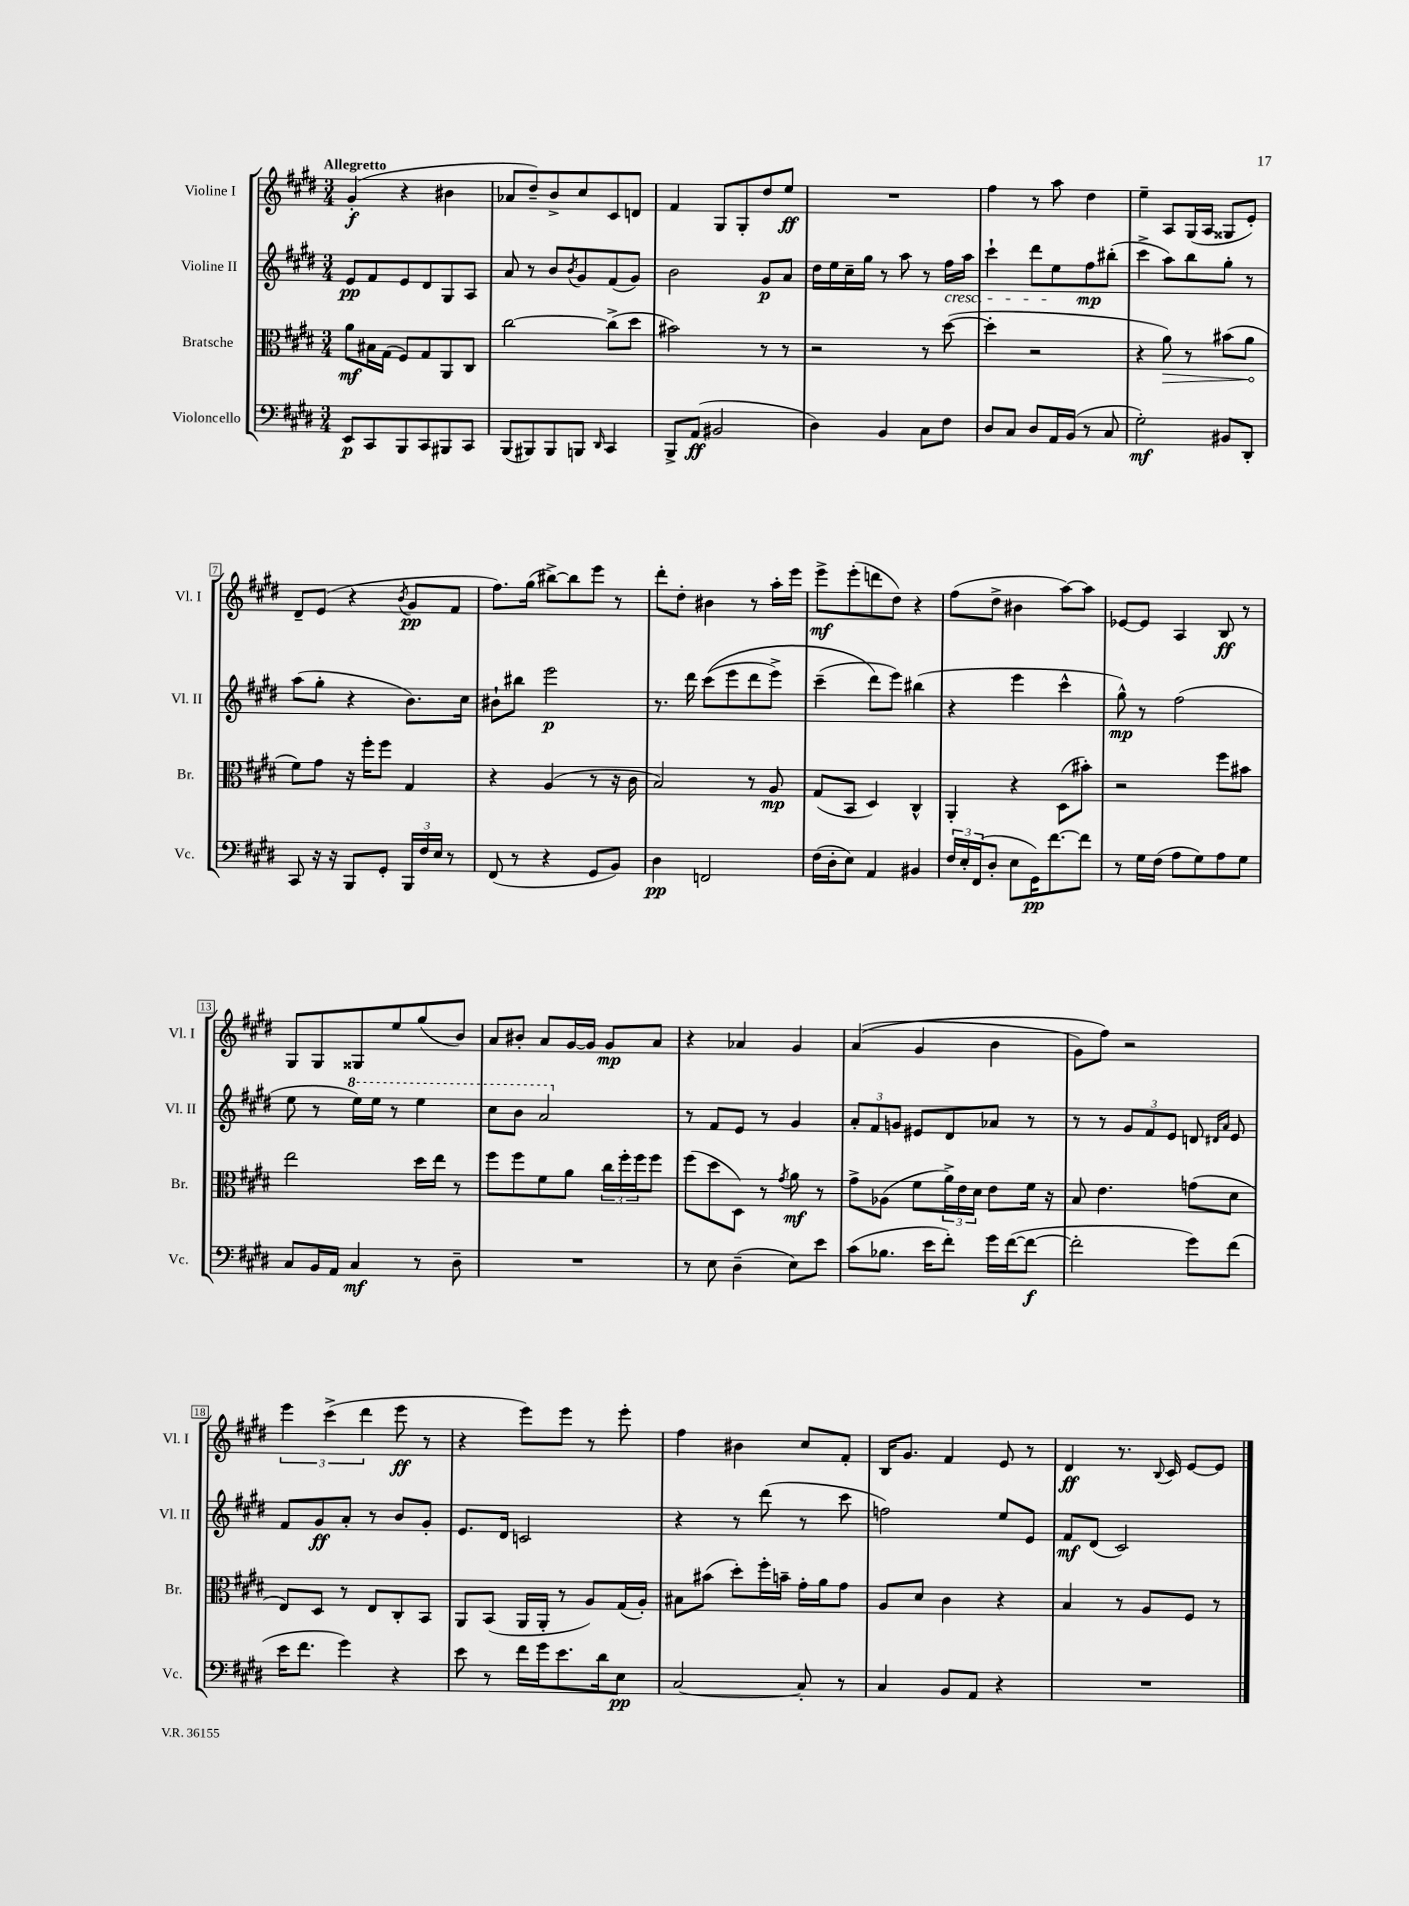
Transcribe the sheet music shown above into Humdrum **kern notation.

**kern	**kern	**kern	**kern
*staff4	*staff3	*staff2	*staff1
*clefF4	*clefC3	*clefG2	*clefG2
*k[f#c#g#d#]	*k[f#c#g#d#]	*k[f#c#g#d#]	*k[f#c#g#d#]
*M3/4	*M3/4	*M3/4	*M3/4
8EE/L	8a\L	8e/L	(4g#'/
8CC#/	16B#\L	8f#/	.
.	(16G#\JJ	.	.
8BBB/	8F#/L)	8e/	4r
8CC#/	8G#/	8d#/	.
8BBB#/	8AA/	8G#/	4b#\
8CC#/J	8C#/J	8A/J	.
=	=	=	=
(8BBB/L	[2cc#\	8a/	8a-/L
8BBB#/)	.	8r	8dd#~/)
8BBB#/	.	8b/L	8b^/
.	.	8qb/	.
8BBB/J	.	8g#/	8cc#/
16qqDD#/	.	.	.
4CC#/	(8cc#^\]L	(8f#/	8c#/
.	8dd#\J	8g#/J)	8d/J
=	=	=	=
8BBB^/L	2b#\)	2b\	4f#/
(8AA/J	.	.	.
2BB#/	.	.	8G#/L
.	.	.	8G#'/
.	8r	8g#/L	8dd#/
.	8r	8a/J	8ee/J
=	=	=	=
4D#\)	2r	16dd#\LL	2.r
.	.	16ee\	.
.	.	16cc#~\	.
.	.	16gg#\JJ	.
4BB/	.	8r	.
.	.	8aa\	.
8C#\L	8r	8r	.
8F#\J	([8dd#\	16ff#\LL	.
.	.	16aa\JJ	.
=	=	=	=
8D#/L	4dd#'\]	4ccc#`\	4ff#\
8C#/J	.	.	.
8D#/L	2r	8ddd#\L	8r
16AA/L	.	8ee\	8aa\
(16BB/JJ	.	.	.
8r	.	8ff#\	4dd#\
8C#/	.	(8bb#'\J	.
=	=	=	=
2G#'\)	4r	4ccc#^\	4ee~\
.	8a\)	8aa\L)	8A/L
.	8r	8bb\	(16G#/L
.	.	.	16A/JJ
8BB#/L	(8b#\L	8gg#'\J	8G##/L
8DD#'/J	8a\J	8r	8e'/J)
=	=	=	=
8CC#/	8f#\L)	(8aa\L	8d#~/L
16r	8g#\J	8gg#'\J	(8e/J
16r	.	.	.
8BBB/L	16r	4r	4r
.	16ff#'\LK	.	.
8GG#'/J	8ff#\J	.	.
.	.	.	8qb/
24BBB/LL	4G#/	8.b\L)	8g#/L
24F#/	.	.	.
24E/JJ	.	.	.
8r	.	.	8f#/J
.	.	16cc#\Jk	.
=	=	=	=
(8FF#/	4r	8b#`\L	8.ff#\L)
8r	.	8bb#\J	.
.	.	.	(16gg#\Jk
4r	(4A/	2eee\	[8bb#^\L)
.	.	.	8bb#\]
8GG#/L	8r	.	8eee\J
8BB/J)	16r	.	8r
.	16c#\	.	.
=	=	=	=
4D#\	2B/)	8.r	8ddd#'\L
.	.	.	8dd#'\J
.	.	16ddd#\	.
2FF/	.	&((8ccc#\L	4b#\
.	.	8eee\	.
.	8r	8ddd#\	8r
.	8A/	8eee^\J)	16aa'\LL
.	.	.	16eee\JJ
=	=	=	=
(16F#\LL	(8G#/L	(4ccc#~\	8eee^\L
16D#'\J	.	.	.
8E\J)	8BB/J	.	(8eee'\
4AA/	4D#/)	8ddd#\L&)	8ddd\
.	.	8eee\J)	8dd#\J)
4BB#/	4C#^^/	(4bb#\	4r
=	=	=	=
24F#/LL	4AA'/	4r	(8ff#\L
24E'/	.	.	.
(24FF#/J	.	.	.
8D#'/J	.	.	8dd#^\J
8E\L	4r	4eee\	4b#\
16GG#\K)	.	.	.
[8.f#\	.	.	.
.	(8D#\L	4ccc#^^\	[8aa\L)
8f#\]J	8b#'\J)	.	8aa\]J
=	=	=	=
8r	2r	8gg#^^\)	[8e-/L
16G#\LL	.	8r	8e-/]J
(16F#\JJ	.	.	.
8A\L	.	(2ff#\	4A/
8G#\)	.	.	.
8A\	8ff#\L	.	8B/
8G#\J	8b#\J	.	8r
=	=	=	=
8C#/L	2ee\	8ee\	8G#/L
16BB/L	.	8r	8G#/
16AA/JJ	.	.	.
4C#/	.	16eee\LL)	8G##/
.	.	16eee\JJ	.
.	.	8r	8ee/
8r	16dd#\LL	4eee\	(8gg#/
.	16ee\JJ	.	.
8D#~\	8r	.	8b/J)
=	=	=	=
2.r	8ff#\L	8ccc#\L	8a/L
.	8ff#\	8bb\J	8b#'/J
.	8f#\	2aa/	8a/L
.	8a\J	.	[16g#/L
.	.	.	16g#/]JJ
.	24cc#\LL	.	8g#/L
.	24ff#'\	.	.
.	24ff#\J	.	.
.	8ff#\J	.	8a/J
=	=	=	=
8r	(8ff#\L	8r	4r
8E\	8dd#\	8f#/L	.
(4D#~\	8D#\J)	8e/J	4a-/
.	8r	8r	.
.	8qg#/	.	.
8E\L)	8a\	4g#/	4g#/
8e\J	8r	.	.
=	=	=	=
(8c#\L	8g#^\L	12a'/L	&((4a/
.	.	12f#/	.
8.B-\J	(8A-\J	.	.
.	.	12g/J	.
.	8f#\L	8e#/L	4g#/
16e\LK	.	.	.
8f#'\J)	24a^\L)	8d#/	.
.	24e\	.	.
.	24d#\JJ	.	.
16g#\LL	8e\L	8a-/J	4b\
([16f#\J	.	.	.
8f#\_J	16f#\Jk	8r	.
.	16r	.	.
=	=	=	=
2f#'\]	8B/	8r	8g#\L)
.	4.e\	8r	8ff#\J&)
.	.	12g#/L	2r
.	.	12f#/	.
.	.	12e/J	.
8g#\L)	(8g\L	8d/	.
.	.	16qqd#/LL	.
.	.	16qqa/JJ	.
(8f#\J	8d#\J	8e/	.
=	=	=	=
16e\LK	8E/L)	8f#/L	6eee\
8.f#\J	.	.	.
.	8D#/J	8g#/	.
.	.	.	(6ccc#^\
4g#\)	8r	8a'/J	.
.	.	.	6ddd#\
.	8E/L	8r	.
4r	8C#'/	8b/L	8eee\
.	8BB/J	8g#'/J	8r
=	=	=	=
8e\	8AA/L	8.e/L	4r
8r	(8BB/J	.	.
.	.	16d#/Jk	.
16f#\LL	16AA/LL	2c/	8eee\L)
16g#\J	16AA'/JJ	.	.
8.e\	8r	.	8eee\J
.	8A/L)	.	8r
16d#\k	.	.	.
8E\J	(16G#/L	.	8eee'\
.	16A'/JJ)	.	.
=	=	=	=
[2C#/	8B#\L	4r	4ff#\
.	(8b#\J	.	.
.	8dd#'\L)	8r	4b#\
.	16ff#'\L	(8ddd#\	.
.	16b~\JJ	.	.
8C#'/]	16g#'\LL	8r	8cc#/L
.	16a\J	.	.
8r	8g#\J	8ccc#\	8f#'/J
=	=	=	=
4C#/	8A/L	2ff\)	16B/LK
.	.	.	8.g#/J
.	8d#/J	.	.
8BB/L	4c#\	.	4f#/
8AA/J	.	.	.
4r	4r	8ee/L	8e/
.	.	8e/J	8r
=	=	=	=
2.r	4B/	8f#/L	4d#/
.	.	(8d#/J	.
.	8r	2c#/)	8.r
.	8A/L	.	.
.	.	.	8qqB/
.	.	.	16c#/
.	8F#/J	.	[8e/L
.	8r	.	8e/]J
==	==	==	==
*-	*-	*-	*-
